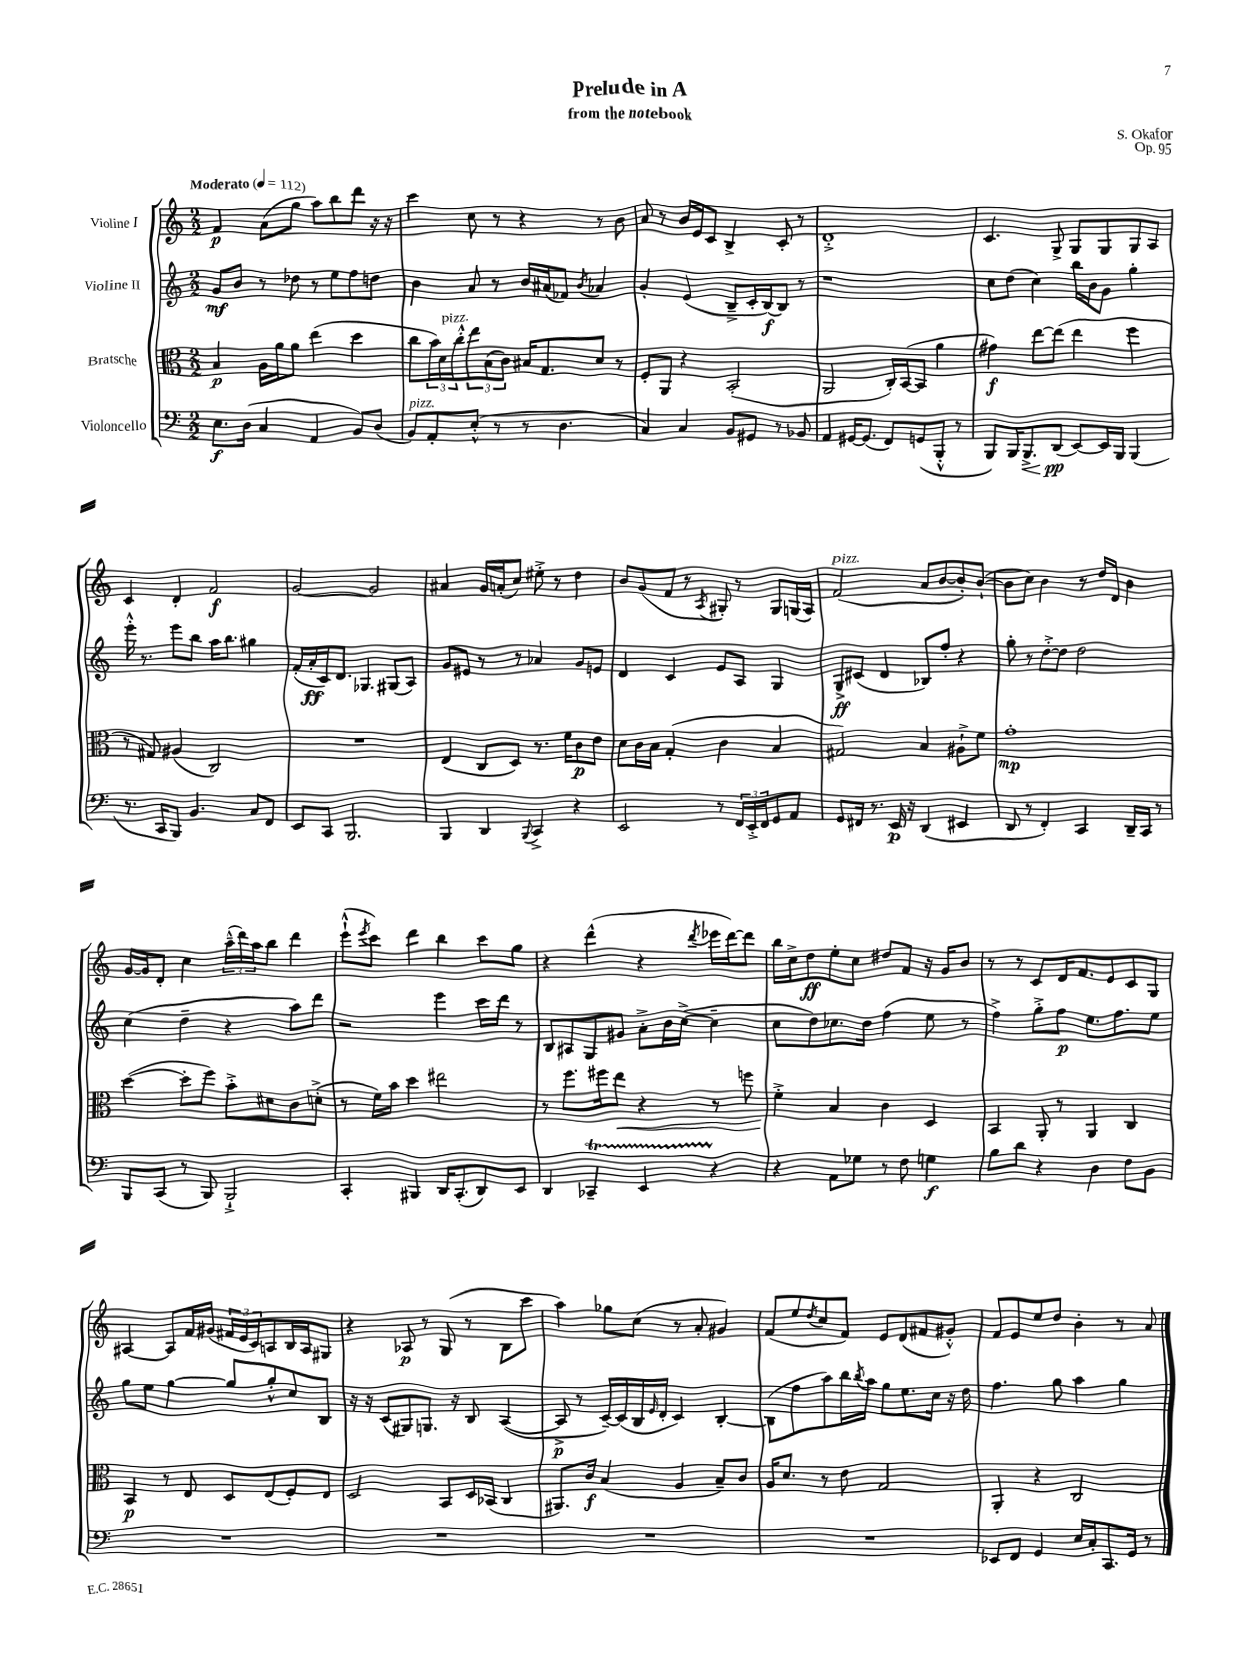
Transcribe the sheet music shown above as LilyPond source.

\header { title = "Prelude in A" composer = "S. Okafor" subtitle = "from the notebook" opus = "Op. 95" }
<<
\new StaffGroup <<
\new Staff = "s0" \with { instrumentName = "Violine I" } {
    \clef treble \key c \major \numericTimeSignature \time 2/2 \tempo "Moderato" 4 = 112
    f'4\p a'8( g''8 a''8) b''8 d'''8 r16 r16 |
    c'''4 c''8 r8 r4 r8 b'8 |
    a'8 r8 b'16 e'16 c'8 b4-> c'8-. r8 |
    d'1-.-> |
    c'4. g8-> g8 g8 g8 a8 |
    c'4 d'4-. f'2\f |
    g'2~ g'2 |
    ais'4 g'16 a'16-.( c''8) eis''8-.-> r8 d''4 |
    b'8 g'8( f'8 r8 \acciaccatura { a8 } gis8-.) r8 gis8 g16( a16) |
    f'2^\markup { \italic "pizz." }( a'8 b'8~ b'8-.) b'8~-!( |
    b'8 c''8) b'4 r8 d''16 d'16 b'4 |
    g'16~ g'16 d'8-. c''4 \tuplet 3/2 { a''16---^( d'''16) a''16 } b''8 d'''4 |
    e'''8-!-^( \acciaccatura { e'''8 } c'''8) d'''4 b''4 c'''8 g''8 |
    r4 d'''4-^( r4 \acciaccatura { d'''8 } ees'''16 d'''16~) d'''8 |
    b''16 c''16-> d''8\ff e''8-. c''8 dis''8 f'8 r16 g'16 b'8 |
    r8 r8 c'8 d'16 f'8. e'8 c'8 g8 |
    ais4~ ais8 f'16 gis'16( \tuplet 3/2 { fis'16 e'16 c'16) } a8 b16 a16 gis8 |
    r4 aes8\p r8 g8( r8 b8 c'''8 |
    a''4) ges''8 c''8( r8 a'8-. gis'4) |
    f'8( e''8 \acciaccatura { d''8 } c''8 f'8) e'8 d'8( fis'8 gis'8-.-^) |
    f'8 e'8 e''8 d''8 b'4-. r8 a'8 \bar "|." |
}
\new Staff = "s1" \with { instrumentName = "Violine II" } {
    \clef treble \key c \major \numericTimeSignature \time 2/2
    g'8\mf b'8 r8 des''8 r8 e''8 f''8 d''8 |
    b'4 a'8 r8 b'16 ais'16( fes'8) \acciaccatura { b'8 } aes'4 |
    g'4-. e'4( b8---> c'16-. b16~\f) b8 r8 |
    r1 |
    c''8 d''8( c''4) b''16 b'16 g'8 g''4-. |
    e'''16-.-^ r8. e'''8 b''8 a''16 b''8. gis''4 |
    f'16-.( a'16-.\ff c'16) d'8. ges4. gis8( a8) |
    g'8 eis'8 r8 r8 aes'4 g'8 e'8 |
    d'4 c'4 e'8 a8 g4 |
    g8->\ff cis'8( d'4 bes8) f''8-. r4 |
    g''8-. r8 d''8~-.-> d''8 d''2 |
    c''4( d''4-- r4 a''8) d'''8 |
    r2 e'''4 c'''16 d'''16 r8 |
    b8 ais8 g8 gis'8 a'8-.-> b'16 c''16~->( c''4-- |
    c''8 d''8) ces''8. d''16 f''4( e''8 r8 |
    f''4->) g''8-.-> f''8\p e''8. f''8. e''8 |
    g''8 e''8 g''4~ g''8 g''8-.-^ c''8 b8 |
    r16 r16 c'8( gis8) g8. r16 b8 a4~( |
    a8->\p r8 c'16~--) c'16( b16 \grace { e'16 } d'16-. c'4) b4~-. |
    b8( f''8 a''8) b''16 \acciaccatura { b''8 } a''16 g''8 e''8. c''16 r16 d''16 |
    f''4. g''8 a''4 g''4 \bar "|." |
}
\new Staff = "s2" \with { instrumentName = "Bratsche" } {
    \clef alto \key c \major \numericTimeSignature \time 2/2
    b4\p a16 a'16 a'8 e''4( d''4 |
    c''8 \tuplet 3/2 { b'16) d'16^\markup { \italic "pizz." } c''16-.-^ } \tuplet 3/2 { e''8 b8( c'8) } bis16 g8. d'8 r8 |
    f8-. a,8 r4 b,2-.( |
    a,2 c16-.) b,16~( b,8 a'4 |
    gis'4\f) e''8~ e''8( e''4 f''4 |
    r8 gis8) ais4( c2) |
    R1 |
    e4( c8 d8) r8. f'16 c'8\p e'8 |
    d'8 c'16 b16 g4-.( c'4 b4 |
    gis2) b4 ais8-!-> f'8 |
    g'1-.\mp |
    d''4~( d''8-. f''8) b'8-.-> dis'8 c'8 d'8-.->( |
    r8 f'16) b'16 d''4 eis''2 |
    r8 f''8. fis''16 e''8\< r4 r8 f''8 |
    f'4-.->\! b4 c'4 d4 |
    b,4 a,8-. r8 a,4 c4 |
    b,4\p r8 e8 d8 e8( f8-.) e8 |
    d2 b,8 d16 bes,16( c4 |
    ais,8.) c'16\f b4( a4 b8--) c'8 |
    a16 d'8. r8 e'8 g2 |
    a,4-. r4 c2 \bar "|." |
}
\new Staff = "s3" \with { instrumentName = "Violoncello" } {
    \clef bass \key c \major \numericTimeSignature \time 2/2
    e8.\f d16( c4 a,4 b,8) d8( |
    b,8^\markup { \italic "pizz." }) a,8-. e8-.-^( r8 r8 d4. |
    c4) c4 b,8 gis,8 r8 bes,8 |
    a,4 gis,16~ gis,8.( f,8) g,8( b,,8-.-^ r8 |
    b,,8) b,,16 b,,8.->\< d,8\pp\!( e,8~) e,16 b,,16 b,,4( |
    r8. c,16 b,,8) b,4. c8 f,8 |
    e,8 c,8 b,,2. |
    b,,4 d,4 \appoggiatura { b,,8 } c,4-> r4 |
    e,2 r8 \tuplet 3/2 { f,16 e,16-.-> f,16 } g,8 a,8 |
    g,8 fis,16 r8. e,16\p r16 d,4( eis,4 |
    d,8 r8 f,4-.) c,4 d,16-- c,16 r8 |
    b,,8 c,8( r8 b,,8) b,,2-!-> |
    c,4-. bis,,4 d,16 c,8.-.( d,8) e,8 |
    d,4 ces,4--\startTrillSpan e,4 r4\stopTrillSpan |
    r4 a,8 ges8 r8 f8 g4\f |
    b8 d'8 r4 d4 f8 b,8 |
    R1 |
    R1 |
    R1 |
    R1 |
    ees,8 f,8 g,4 e16 c16-. c,8. g,16 r8 \bar "|." |
}
>>
>>
\layout { \context { \Score \remove "Bar_number_engraver" } }
